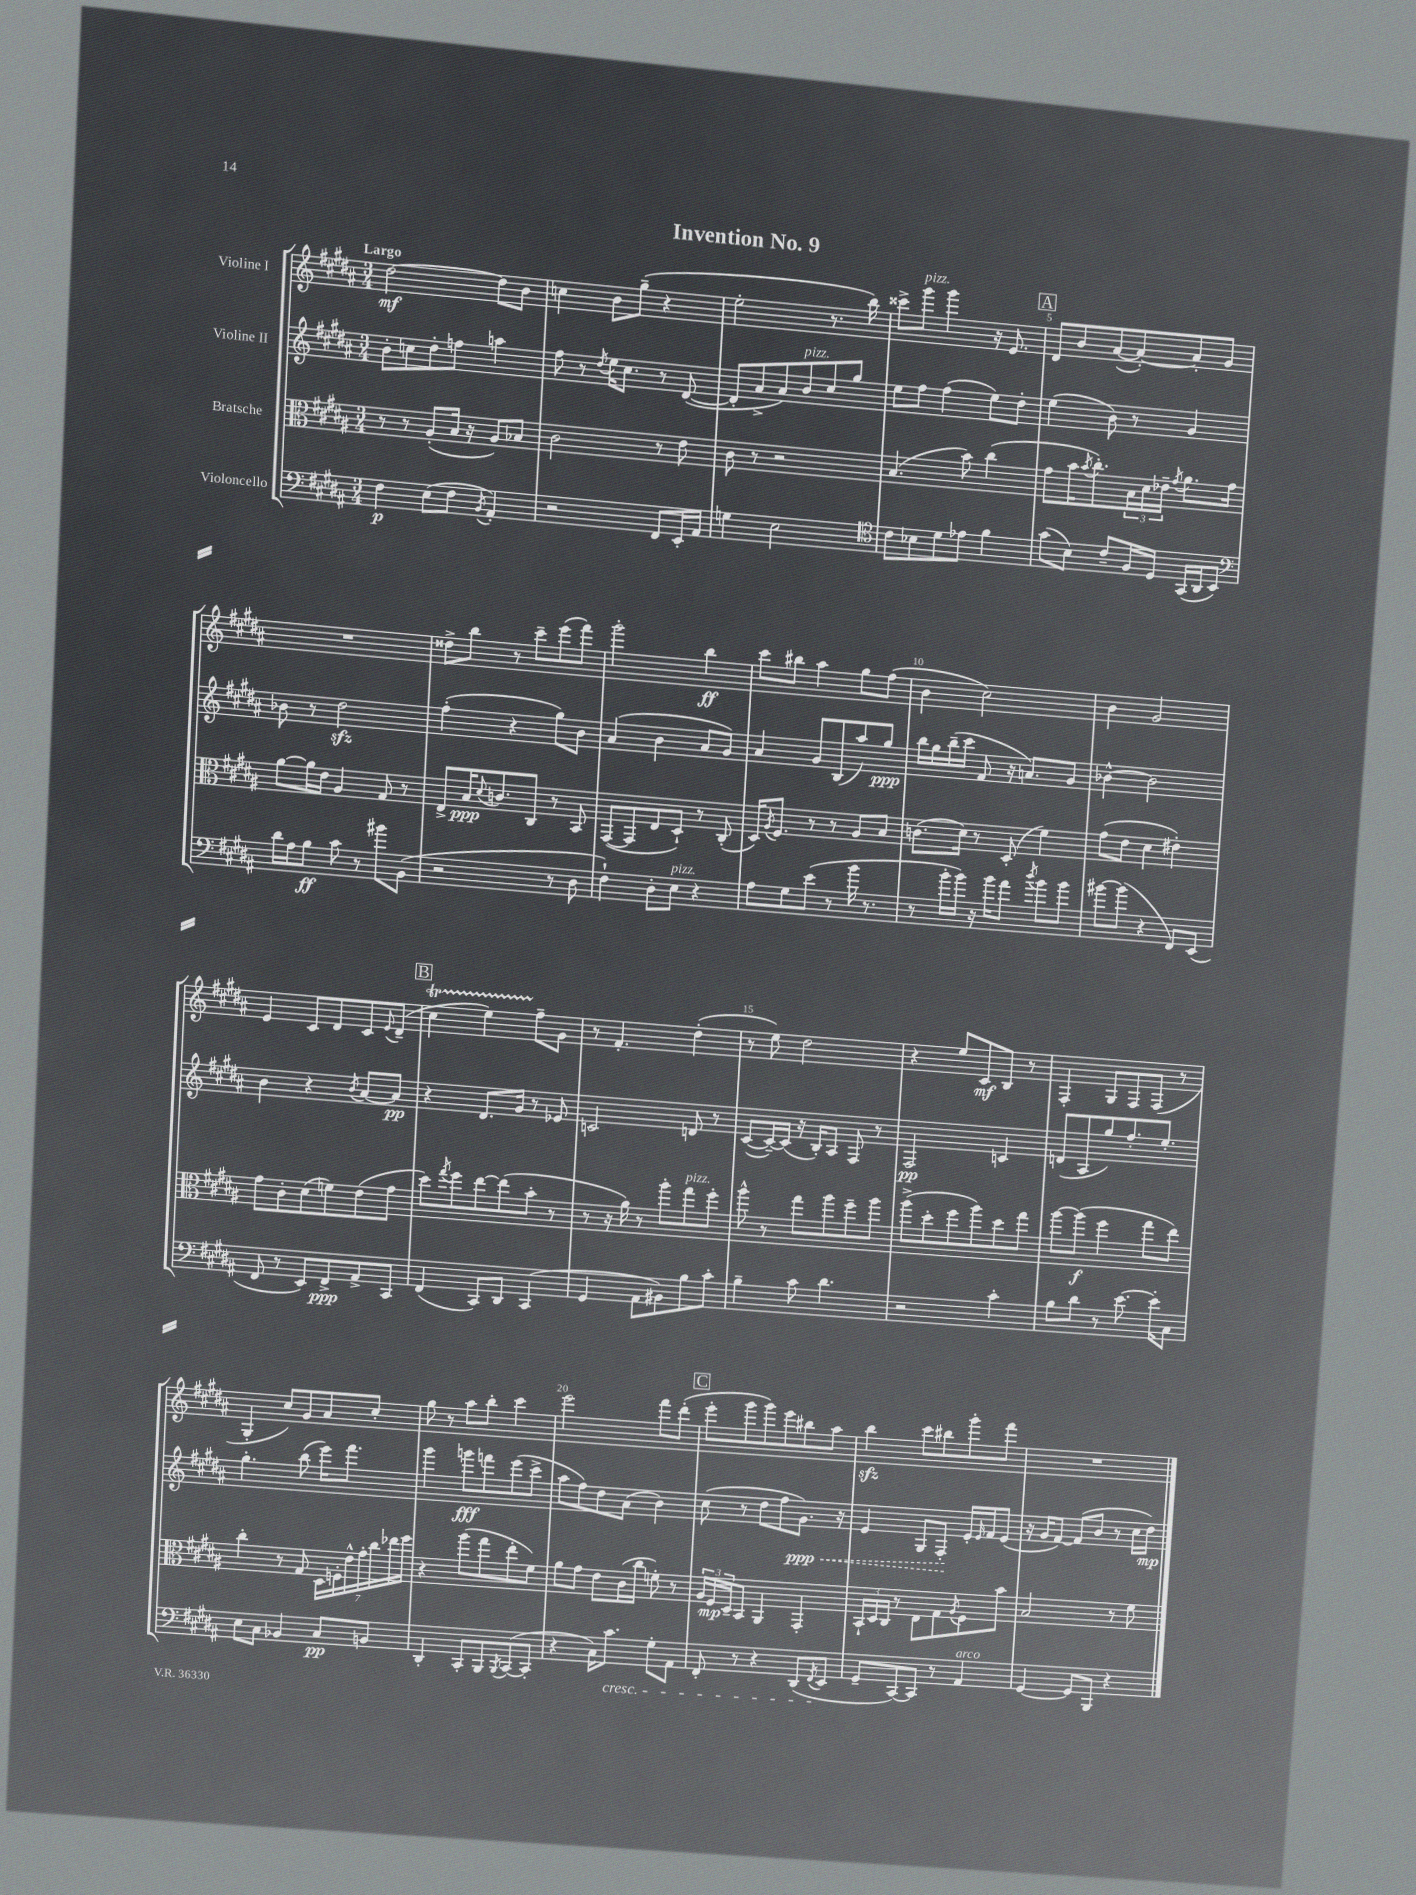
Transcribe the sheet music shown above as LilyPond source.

\header { title = "Invention No. 9" }
<<
\new StaffGroup <<
\new Staff = "s0" \with { instrumentName = "Violine I" } {
    \clef treble \key b \major \numericTimeSignature \time 3/4 \tempo "Largo"
    dis''2~\mf dis''8 b'8 |
    c''4 b'8 gis''8--( r4 |
    e''2-. r8. b''16) |
    cisis'''8-> gis'''8^\markup { \italic "pizz." } gis'''4 r16 e'8. |
    \mark \markup { \box "A" } dis'8 b'8 ais'8~( ais'8~-.) ais'8-. gis'8 |
    R2. |
    disis''8-> b''8 r8 cis'''8-- e'''8( fis'''8) |
    gis'''2-. b''4\ff |
    cis'''8 bis''8 ais''4 gis''8 fis''8( |
    b'4 cis''2) |
    b'4 gis'2 |
    e'4 cis'8 dis'8 cis'8 \appoggiatura { e'8 } dis'8--( |
    \mark \markup { \box "B" } cis''4\startTrillSpan e''4) fis''8--\stopTrillSpan gis'8 |
    r8 fis'4.-. dis''4-.( |
    r8 e''8) dis''2 |
    r4 e''8 cis'8\mf b8 r8 |
    fis4-. gis8 fis8 fis8( r8 |
    gis4-. cis''8) gis'8 ais'8 cis''8-. |
    gis''8 r8 ais''8 b''8-. cis'''4 |
    e'''2 fis'''8 dis'''8-.( |
    \mark \markup { \box "C" } e'''8-. gis'''8 gis'''8) e'''8 bis''8 ais''8 |
    b''4\sfz cis'''8 bis''8 gis'''8-. fis'''8 |
    R2. \bar "|." |
}
\new Staff = "s1" \with { instrumentName = "Violine II" } {
    \clef treble \key b \major \numericTimeSignature \time 3/4
    b'8-. c''8 dis''8-. f''8 a''4 |
    fis''8 r8 \acciaccatura { dis''8 } e''16 cis''8. r8 dis'8~( |
    dis'8-. ais'8-> ais'8) b'8^\markup { \italic "pizz." } cis''8 gis''8 |
    e''8 fis''8 fis''4( e''8) dis''8-. |
    \mark \markup { \box "A" } e''4( b'8) r8 gis'4 |
    bes'8 r8 dis''2\sfz |
    fis''4-.( r4 gis''8) b'8 |
    ais'4( b'4 ais'8 gis'8) |
    ais'4 gis'8 b8( ais''8) gis''8\ppp |
    b''16 gis''16 b''16--( cis'''16 fis'8 r16 a'8.) gis'8 |
    bes'4~-^ bes'2 |
    b'4 r4 \acciaccatura { b'8 } ais'8~ ais'8\pp |
    \mark \markup { \box "B" } r4 dis'8. gis'16 r8 ees'8 |
    c'2 d'8 r8 |
    cis'8~( cis'16~--) cis'16( r16 b16-.) ais8 fis8 r8 |
    fis2\pp c'4 |
    d'8( ais8 gis''8) fis''8.-. e''8.-. |
    gis''4.-. b''8( e'''16) fis'''8. |
    gis'''4 g'''8\fff f'''8 e'''8( cis'''8-> |
    ais''8 fis''8) dis''8 ais'8( b'4) |
    \mark \markup { \box "C" } cis''8( r8 dis''8 fis''8 \once \override Hairpin.style = #'dashed-line gis'8.\ppp\<) r16 |
    e'4 gis8 fis8-.\! e'16-. \grace { e'16 } fis'16 e'8( |
    r16 gis'16 fis'8~) fis'8( b'8 r8 cis''16 dis''16\mp) \bar "|." |
}
\new Staff = "s2" \with { instrumentName = "Bratsche" } {
    \clef alto \key b \major \numericTimeSignature \time 3/4
    r8 r8 ais8-.( b16 r16 ais8) bes8 |
    cis'2 r8 e'8 |
    cis'8 r8 r2 |
    b4.( b'8) cis''4( |
    \mark \markup { \box "A" } gis'8 b'16 \acciaccatura { b'8 } cis''8.-.) \tuplet 3/2 { b16 dis'16 ees'16-- } \acciaccatura { gis'8 } ais'8. gis'16 |
    ais'8~ ais'16 e'16 ais4 gis8 r8 |
    e8-> b16\ppp \appoggiatura { dis'8 } c'8. cis8 r8 b,8 |
    gis,8~( gis,8 e8 dis8-!) r8 cis8-.( |
    dis16) \acciaccatura { ais8 } fis8. r8 r8 ais8 b8 |
    c'8.( dis'16) r8 dis8-.( fis'4) |
    gis'8( e'8 dis'4 eis'4-.) |
    gis'8 cis'8-. dis'8( f'8) e'8( gis'8 |
    \mark \markup { \box "B" } dis''8) \acciaccatura { gis''8 } fis''8 e''8~ e''8( b'8-. r8 |
    r8 r16 ais'16) r8 ais''8-. gis''8^\markup { \italic "pizz." } fis''8-. |
    ais''8-^ r8 gis''8 ais''8 fis''8-- ais''8 |
    ais''8->( dis''8-. fis''8 ais''8) dis''8 gis''8 |
    ais''8~ ais''8\f( fis''4 gis''8 e''8) |
    cis''4-. r8 gis8 \tuplet 7/4 { dis16 f16-. e'16-^ gis'16-. cis''16 ees''16 fis''16 } |
    r4 ais''8( gis''8 e''8-. fis'8) |
    ais'8 gis'8 e'8 cis'16( cis''16 f'8-.) r8 |
    \mark \markup { \box "C" } \tuplet 3/2 { ais16 fis16\mp dis16-- } b,8 ais,4 gis,4-. |
    \tuplet 3/2 { b,16-! dis16 cis16 } r8 e8 gis8 \acciaccatura { ais8 } fis8 b'8 |
    b2 r8 fis'8 \bar "|." |
}
\new Staff = "s3" \with { instrumentName = "Violoncello" } {
    \clef bass \key b \major \numericTimeSignature \time 3/4
    fis4\p e8( fis8 \acciaccatura { b,8 } ais,4-.) |
    r2 fis,8 e,16-. ais,16 |
    g4 e2 |
    \clef tenor cis'8 bes8 dis'8 ees'8 fis'4 |
    \mark \markup { \box "A" } gis'8( b8) cis'8-- fis16 dis16 gis,16( ais,16 b,8) |
    \clef bass dis'16 ais16 b8\ff cis'8 r8 bis'8 b,8( |
    r2 r8 dis8 |
    fis4-!) dis8-. e8^\markup { \italic "pizz." } r4 |
    ais8 gis8 e'8( r8 b'16 r8. |
    r8 b'16-. b'16) r16 b'16 ais'8 \acciaccatura { dis''8 } b'8 b'8 |
    bis'8~ bis'8( r4 fis,8) e,8( |
    fis,8 r8 e,8) fis,8->\ppp ais,8-> cis,8 |
    \mark \markup { \box "B" } fis,4( cis,8) dis,8 cis,4( |
    gis,4 ais,8 bis,8) b8 cis'8-. |
    b4-- cis'8 dis'4. |
    r2 cis'4-. |
    b8 dis'8 r8 e'8.~ e'16-. cis8 |
    e8 cis8 bes,4 cis8\pp b,8 |
    dis,4-. cis,8-. b,,8 \acciaccatura { b,,8 } cis,8~( cis,8-. |
    r4 cis16) cis'8.\cresc gis8-. ais,8 |
    \mark \markup { \box "C" } fis,8-. r8 r4 dis,8( \acciaccatura { fis,8 } e,8\! |
    gis,8-- cis,8~) cis,8 r8 ais,4^\markup { \italic "arco" } |
    gis,4~ gis,8 b,,8 r4 \bar "|." |
}
>>
>>
\layout { \context { \Score \override BarNumber.break-visibility = ##(#f #t #t) barNumberVisibility = #(every-nth-bar-number-visible 5) } }
